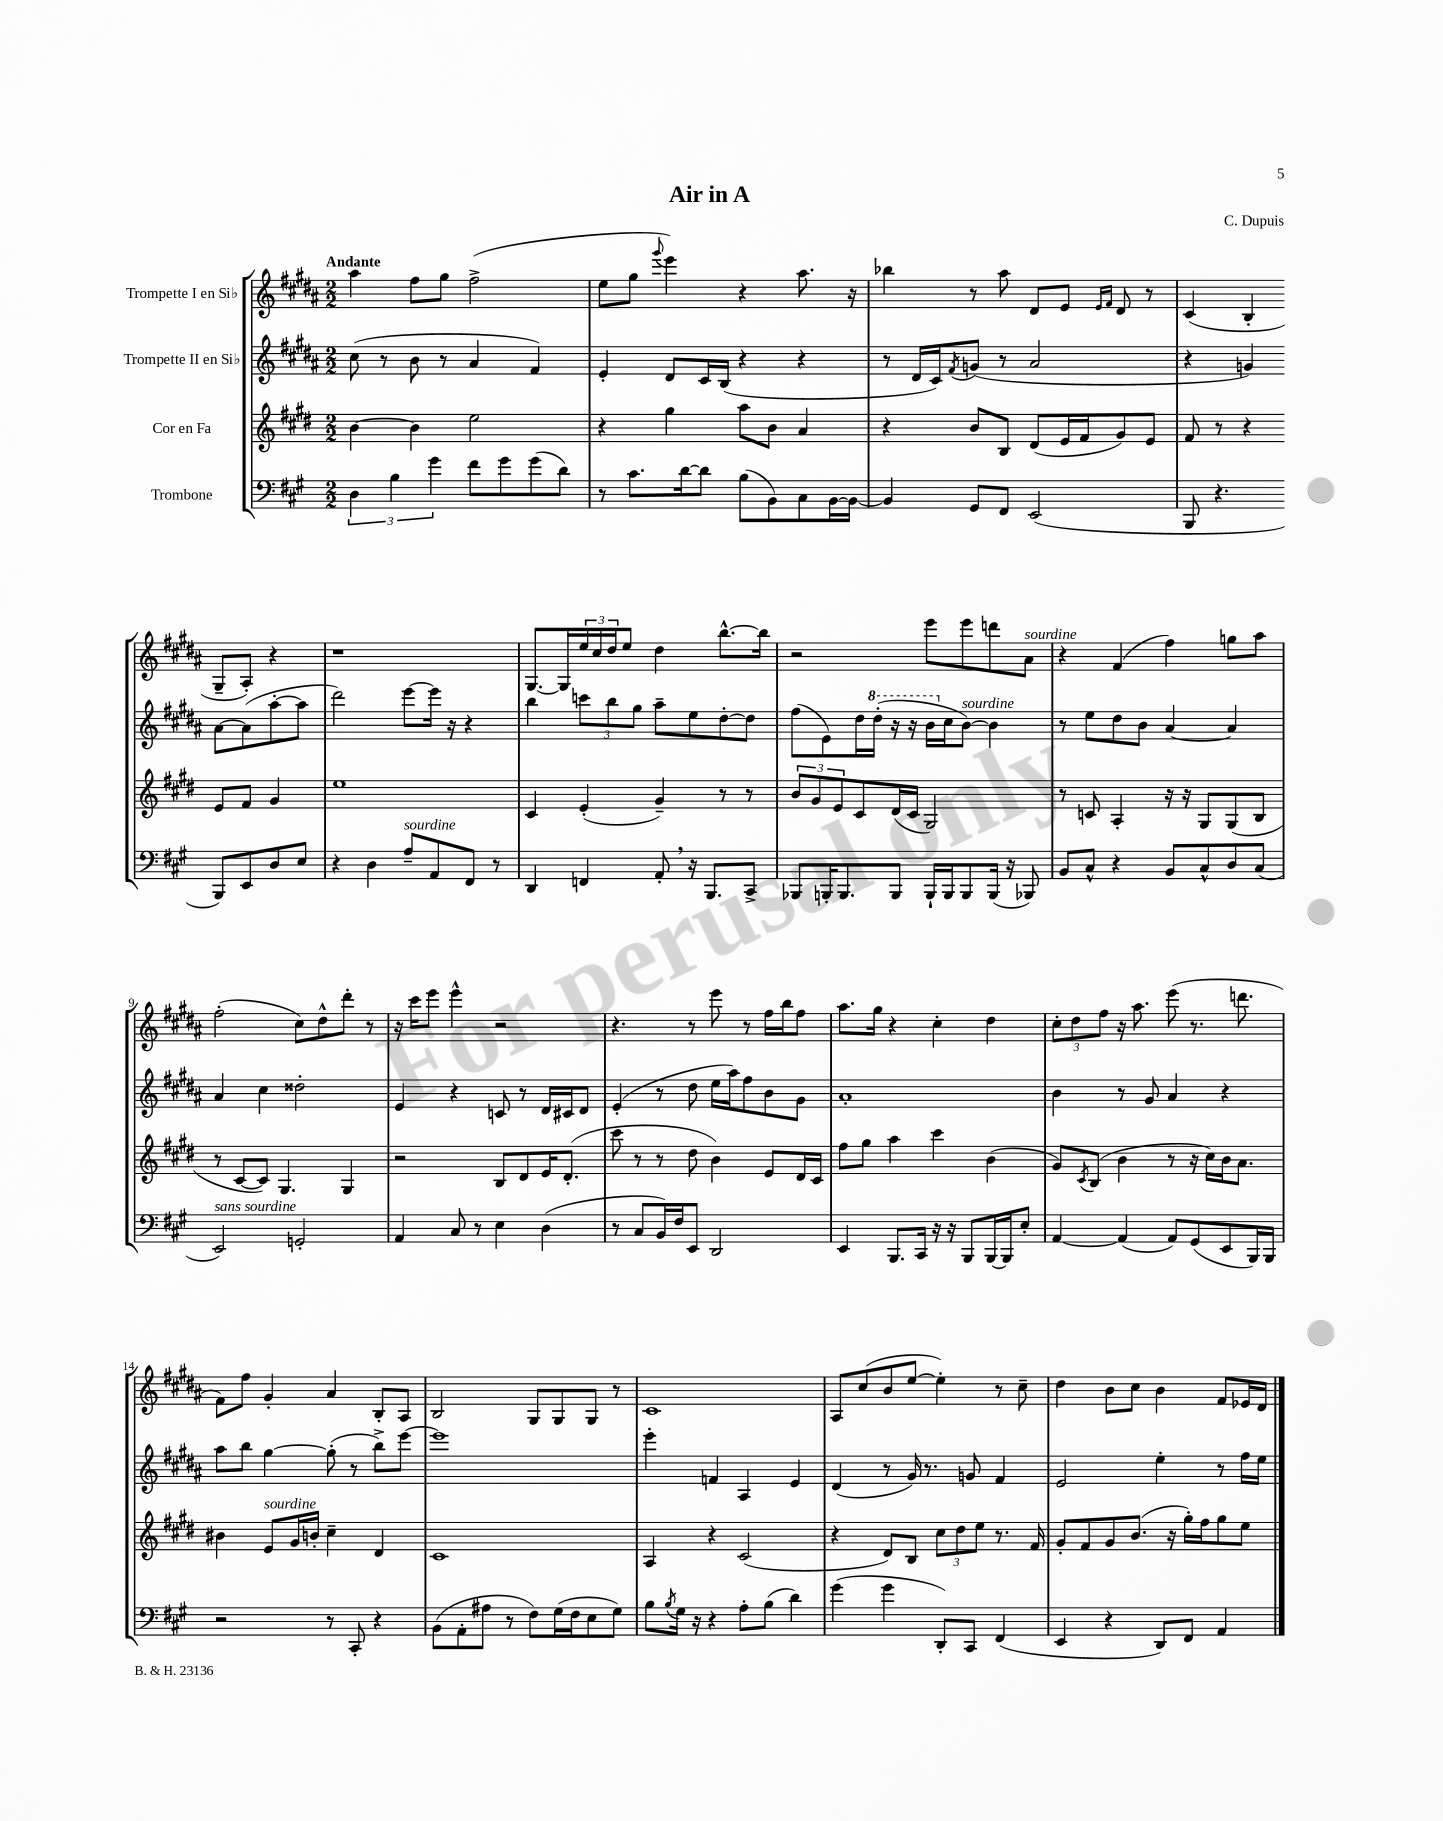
\header { title = "Air in A" composer = "C. Dupuis" }
<<
\new StaffGroup <<
\new Staff = "s0" \with { instrumentName = "Trompette I en Sib" } {
    \clef treble \key b \major \numericTimeSignature \time 2/2 \tempo "Andante"
    ais''4 fis''8 gis''8 fis''2->( |
    e''8 gis''8 \appoggiatura { gis'''8 } e'''4) r4 ais''8. r16 |
    bes''4 r8 ais''8 dis'8 e'8 \grace { e'16 fis'16 } dis'8 r8 |
    cis'4( b4-. gis8-- ais8-.) r4 |
    r1 |
    gis8.~ gis16 \tuplet 3/2 { e''16 cis''16 dis''16 } e''8 dis''4 b''8.~-^ b''16 |
    r2 e'''8 e'''8 d'''8 ais'8^\markup { \italic "sourdine" } |
    r4 fis'4( fis''4) g''8 ais''8 |
    fis''2-.( cis''8) dis''8-^ dis'''8-. r8 |
    r16 cis'''16 e'''8 e'''4-^ r2 |
    r4. r8 e'''8 r8 fis''16 b''16 fis''8 |
    ais''8. gis''16 r4 cis''4-. dis''4 |
    \tuplet 3/2 { cis''8-. dis''8 fis''8 } r16 ais''8. e'''8( r8. d'''8. |
    fis'8) fis''8 gis'4-. ais'4 b8-. ais8 |
    b2 gis8 gis8 gis8 r8 |
    cis'1 |
    ais8 cis''8( b'8 e''8~ e''4-.) r8 cis''8-- |
    dis''4 b'8 cis''8 b'4 fis'8 ees'16 dis'16 \bar "|." |
}
\new Staff = "s1" \with { instrumentName = "Trompette II en Sib" } {
    \clef treble \key b \major \numericTimeSignature \time 2/2
    cis''8( r8 b'8 r8 ais'4 fis'4) |
    e'4-. dis'8 cis'16 b16( r4 r4 |
    r8 dis'16 cis'16) \acciaccatura { fis'8 } g'8( r8 ais'2 |
    r4 g'4) ais'8~ ais'8( ais''8~-. ais''8 |
    dis'''2) e'''8~ e'''16 r16 r4 |
    b''4 \tuplet 3/2 { c'''8 b''8 gis''8 } ais''8-- e''8 dis''8~-. dis''8 |
    fis''8( e'8) dis''16 \ottava #1 dis'''16-.( r16 r16 b''16 \ottava #0 cis''16 b'8~^\markup { \italic "sourdine" }) b'4 |
    r8 e''8 dis''8 b'8 ais'4~ ais'4 |
    ais'4 cis''4 disis''2-. |
    e'4 r4 c'8 r8 dis'16 cis'16 dis'8 |
    e'4-.( r8 dis''8 e''16 ais''16) fis''8 b'8 gis'8 |
    ais'1-. |
    b'4 r8 gis'8 ais'4 r4 |
    ais''8 b''8 gis''4~ gis''8-.( r8 b''8->) e'''8~ |
    e'''1 |
    e'''4-. f'4 ais4 e'4 |
    dis'4( r8 gis'16) r8. g'8 fis'4 |
    e'2 e''4-. r8 fis''16 e''16 \bar "|." |
}
\new Staff = "s2" \with { instrumentName = "Cor en Fa" } {
    \clef treble \key e \major \numericTimeSignature \time 2/2
    b'4~ b'4 e''2 |
    r4 gis''4 a''8 b'8 a'4 |
    r4 b'8 b8 dis'8( e'16 fis'16 gis'8) e'8 |
    fis'8 r8 r4 e'8 fis'8 gis'4 |
    e''1 |
    cis'4 e'4-.( gis'4--) r8 r8 |
    \tuplet 3/2 { b'8 gis'8 e'8 } cis'8 dis'16( cis'16 gis2) |
    r8 c'8 a4-. r16 r16 gis8 gis8( b8 |
    r8 cis'8~ cis'8) gis4. gis4 |
    r2 b8 dis'8 e'16 dis'8.-.( |
    cis'''8 r8 r8 dis''8 b'4) e'8 dis'16 cis'16 |
    fis''8 gis''8 a''4 cis'''4 b'4( |
    gis'8) \acciaccatura { cis'8 } b8( b'4 r8 r16 cis''16) b'16 a'8. |
    bis'4 e'8^\markup { \italic "sourdine" } gis'16 b'16-. cis''4-- dis'4 |
    cis'1 |
    a4 r4 cis'2( |
    r4 dis'8) b8 \tuplet 3/2 { cis''8 dis''8 e''8 } r8. fis'16 |
    gis'8-. fis'8 gis'8 b'8.( r16 gis''16-.) fis''16 gis''8 e''8 \bar "|." |
}
\new Staff = "s3" \with { instrumentName = "Trombone" } {
    \clef bass \key a \major \numericTimeSignature \time 2/2
    \tuplet 3/2 { d4 b4 gis'4 } fis'8 gis'8 gis'8( d'8) |
    r8 cis'8. d'16~ d'8 b8( b,8) cis8 b,16~ b,16~ |
    b,4 gis,8 fis,8 e,2( |
    b,,8 r4. b,,8) e,8 d8 e8 |
    r4 d4 a8--^\markup { \italic "sourdine" } a,8 fis,8 r8 |
    d,4 f,4 a,8-. \breathe r16 b,,8. cis,8-> |
    bes,,8 b,,16-. b,,8. b,,8 b,,16-! b,,16 b,,8 b,,16( r16 bes,,8) |
    b,8 cis8-^ r4 b,8 cis8-^ d8 cis8( |
    e,2^\markup { \italic "sans sourdine" }) g,2-. |
    a,4 cis8 r8 e4 d4( |
    r8 cis8 b,16) fis16 e,8 d,2 |
    e,4 b,,8. cis,16 r16 r16 b,,8 b,,16~ b,,16 e8-. |
    a,4~ a,4( a,8) gis,8( e,8 b,,16) b,,16 |
    r2 r8 cis,8-. r4 |
    b,8( a,8-. ais8 r8 fis8) gis16( fis16 e8 gis8) |
    b8 \acciaccatura { b8 } gis16 r16 r4 a8-. b8( d'4) |
    gis'4( gis'4 d,8-.) cis,8 fis,4( |
    e,4 r4 d,8) fis,8 a,4 \bar "|." |
}
>>
>>
